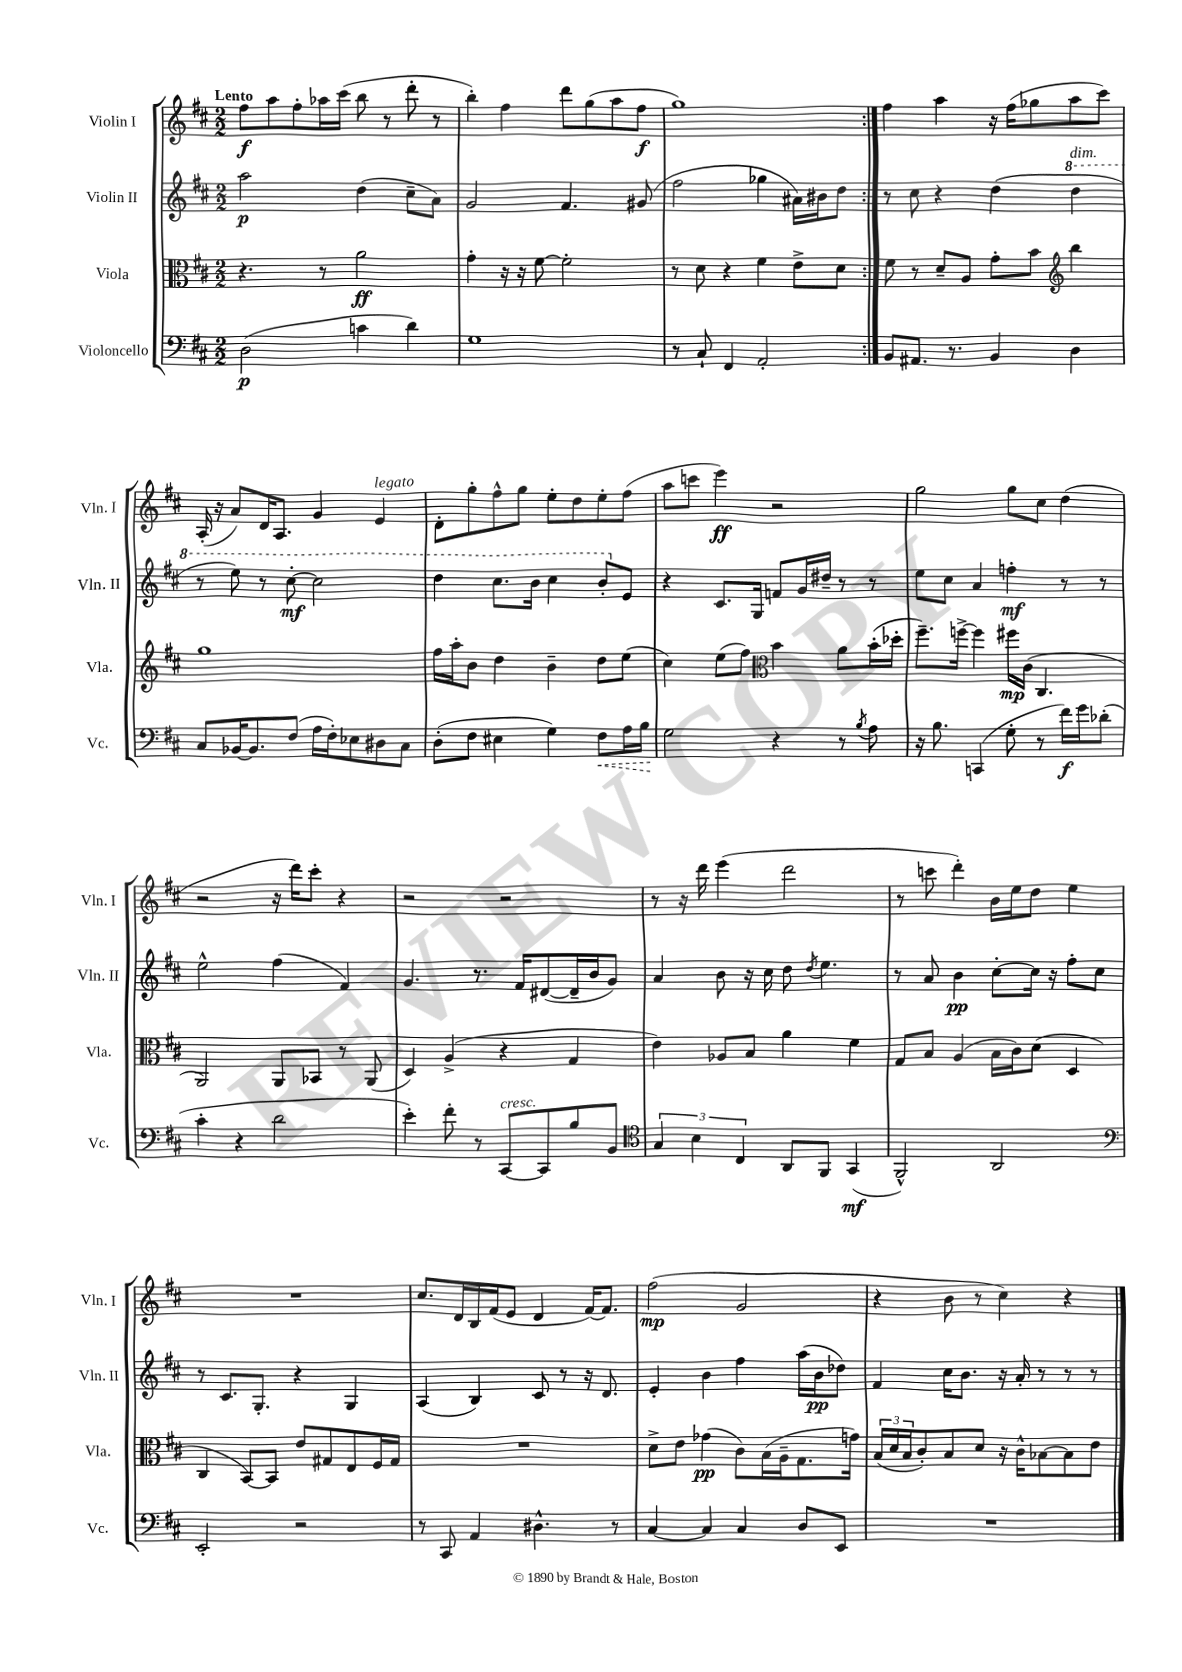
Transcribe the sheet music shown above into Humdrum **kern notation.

**kern	**kern	**kern	**kern
*staff4	*staff3	*staff2	*staff1
*clefF4	*clefC3	*clefG2	*clefG2
*k[f#c#]	*k[f#c#]	*k[f#c#]	*k[f#c#]
*M2/2	*M2/2	*M2/2	*M2/2
(2D	4.r	2aa	8ff#
.	.	.	8aa
.	.	.	8ff#'
.	8r	.	16aa-
.	.	.	(16ccc#
4c	2a	(4dd	8bb
.	.	.	8r
4d)	.	8cc#~	8ddd'
.	.	8a)	8r
=	=	=	=
1G	4g'	2g	4bb')
.	16r	.	4ff#
.	16r	.	.
.	[8f#	.	.
.	2f#']	4.f#	8ddd
.	.	.	(8gg
.	.	.	8aa
.	.	(8g#	8ff#
=	=	=	=
8r	8r	2ff#	1gg)
8C#`	8d	.	.
4FF#	4r	.	.
2AA'	4f#	4gg-	.
.	8e^	16a#)	.
.	.	16b#	.
.	8d	8dd	.
=:|!	=:|!	=:|!	=:|!
8BB	8f#	8r	4ff#
8.AA#	8r	8cc#	.
.	8d~	4r	4aa
8.r	.	.	.
.	8A	.	.
4BB	8g'	(4dd	16r
.	.	.	(16ff#
.	8b	.	8gg-
*	*clefG2	*	*
4D	4bb	4ddd	8aa
.	.	.	8ccc#)
=	=	=	=
8C#	1gg	8r	(16A'
.	.	.	16r
[16BB-	.	8eee)	8a)
8.BB-]	.	.	.
.	.	8r	16d
.	.	.	8.A
(8F#	.	[8ccc#'	.
16A	.	2ccc#]	4g
16F#')	.	.	.
8E-	.	.	.
8D#	.	.	4e
8C#	.	.	.
=	=	=	=
(8D'	16ff#	4ddd	8d'
.	16aa'	.	.
8F#	8b	.	8gg'
4E#	4dd	8.ccc#	8ff#^^
.	.	.	8gg
.	.	16bb	.
4G)	4b~	4ccc#	8ee'
.	.	.	8dd
8F#	8dd	8bb'	8ee'
16A	(8ee	8e	(8ff#
16B	.	.	.
=	=	=	=
2G	4cc#)	4r	8aa
.	.	.	8ccc
.	(8ee	8.c#	4eee)
.	8ff#)	.	.
.	.	16G	.
*	*clefC3	*	*
4r	4b	8f	2r
.	.	16g	.
.	.	16dd#~	.
8r	8a	8r	.
8qB	.	.	.
8A	(16b'	8r	.
.	16dd-'	.	.
=	=	=	=
16r	8.ff#~)	8ee	2gg
8.B	.	.	.
.	.	8cc#	.
.	[16ff^	.	.
(4CC	4ff]	4a	.
8G'	16ff#	4ff'	8gg
.	(16c#	.	.
8r	4.C#	.	8cc#
16f#)	.	8r	(4dd
16g	.	.	.
(8d-'	.	8r	.
=	=	=	=
4c#'	2AA)	2ee^^	2r
4r	.	.	.
2d	8AA	(4ff#	16r
.	.	.	16ddd)
.	8BB-	.	8ccc#'
.	8r	4f#)	4r
.	(8AA	.	.
=	=	=	=
4e')	4D)	4.g	2r
8f#'	(4A^	.	.
8r	.	8.r	.
[8CC#	4r	.	2r
.	.	16f#	.
8CC#]	.	([8d#	.
8B	4G	16d#~]	.
.	.	16b	.
8BB	.	8g)	.
=	=	=	=
*clefC4	*	*	*
6G	4e)	4a	8r
.	.	.	16r
6B	.	.	.
.	.	.	16ddd
.	8A-	8b	(4eee
6C#	.	.	.
.	8B	16r	.
.	.	16cc#	.
8AA	4a	8dd	2ddd
.	.	8qdd	.
8FF#	.	4.ee	.
(4GG	4f#	.	.
=	=	=	=
2FF#^^)	8G	8r	8r
.	8B	8a	8ccc
.	(4A	4b	4ddd')
2AA	16B	[8cc#'	16b
.	16c#)	.	16ee
.	(8d	16cc#]	8dd
.	.	16r	.
.	4D	8ff#'	4ee
.	.	8cc#	.
=	=	=	=
*clefF4	*	*	*
2EE'	4C#	8r	1r
.	.	8.c#	.
.	[8BB)	.	.
.	.	8.G'	.
.	8BB]	.	.
2r	8e	4r	.
.	8G#	.	.
.	8E	4G	.
.	16F#	.	.
.	16G#	.	.
=	=	=	=
8r	1r	(4A	8.cc#
8CC#	.	.	.
.	.	.	16d
4AA	.	4B)	16B
.	.	.	(16f#
.	.	.	8e
4.D#^^	.	8c#	4d
.	.	8r	.
.	.	16r	[16f#)
.	.	8.d	8.f#]
8r	.	.	.
=	=	=	=
[4C#	8d^	4e'	(2ff#
.	8e	.	.
4C#]	(4g-	4b	.
4C#	8c#)	4ff#	2g
.	(16B	.	.
.	16A~	.	.
8D	8.G	(16aa	.
.	.	16b	.
8EE	.	8dd-)	.
.	16g)	.	.
=	=	=	=
1r	(24B	4f#	4r
.	24d	.	.
.	24B	.	.
.	8c#')	.	.
.	8B	16cc#	8b
.	.	8.b	.
.	8d	.	8r
.	16r	16r	4cc#)
.	16c#^^	16a'	.
.	[8B-	8r	.
.	8B-]	8r	4r
.	8e	8r	.
==	==	==	==
*-	*-	*-	*-
